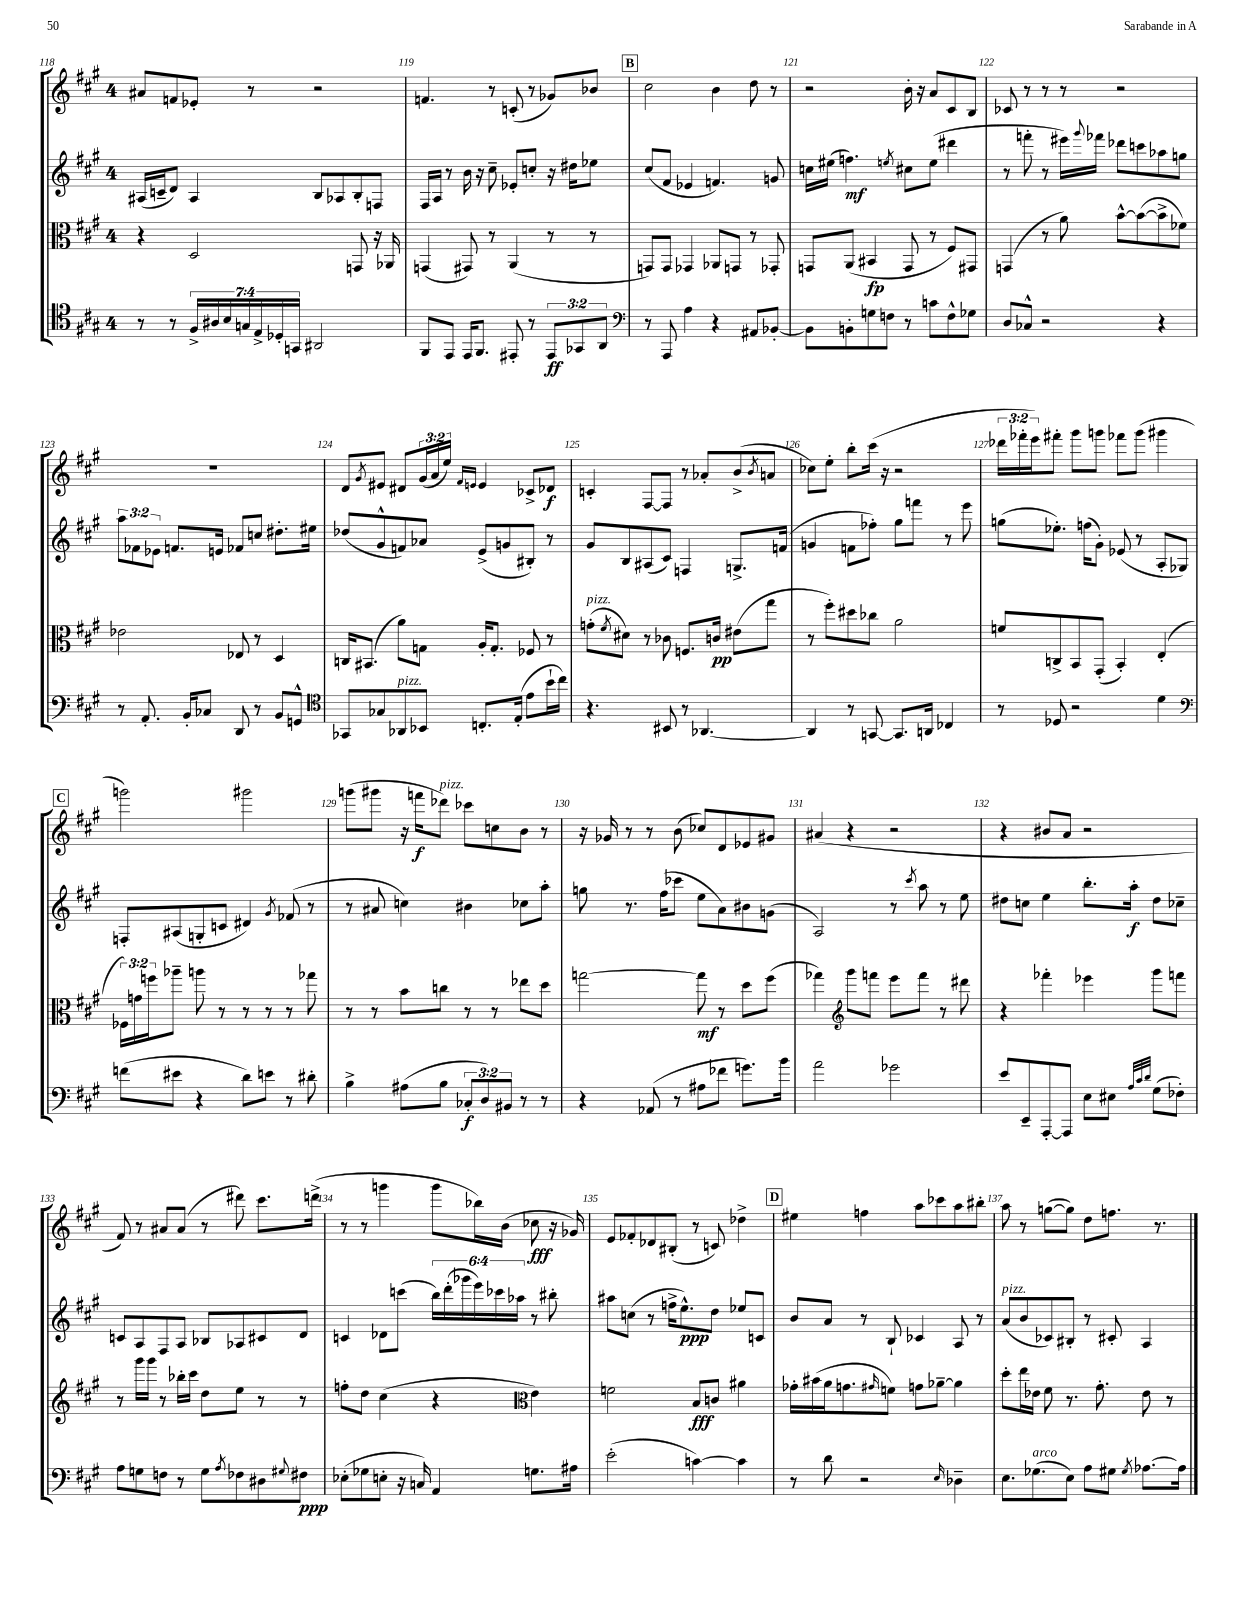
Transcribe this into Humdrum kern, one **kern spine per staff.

**kern	**dynam	**kern	**dynam	**kern	**dynam	**kern	**dynam
*part4	*part4	*part3	*part3	*part2	*part2	*part1	*part1
*staff4	*staff4	*staff3	*staff3	*staff2	*staff2	*staff1	*staff1
*clefC4	*	*clefC3	*	*clefG2	*	*clefG2	*
*k[f#c#g#]	*	*k[f#c#g#]	*	*k[f#c#g#]	*	*k[f#c#g#]	*
*M4/4	*	*M4/4	*	*M4/4	*	*M4/4	*
=118	=118	=118	=118	=118	=118	=118	=118
8r	.	4r	.	(16A#X/LL	.	8a#X/L	.
.	.	.	.	16cn~/J	.	.	.
8r	.	.	.	8d/J)	.	8fn/	.
28F#^/LL	.	2D/	.	4A#/	.	8e-X'/J	.
28A#X/	.	.	.	.	.	.	.
28B/	.	.	.	.	.	.	.
28Gn/	.	.	.	.	.	.	.
.	.	.	.	.	.	8r	.
28E^/	.	.	.	.	.	.	.
28D-X'/	.	.	.	.	.	.	.
28GGn/JJ	.	.	.	.	.	.	.
2AA#X/	.	.	.	8B/L	.	2r	.
.	.	.	.	8A-X/	.	.	.
.	.	8GGn/	.	8B'/	.	.	.
.	.	16r	.	8Fn/J	.	.	.
.	.	16AA-X/	.	.	.	.	.
=119	=119	=119	=119	=119	=119	=119	=119
8FF#/L	.	(4GGn/	.	16F#/LL	.	4.fn/	.
.	.	.	.	16A/JJ	.	.	.
8EE/J	.	.	.	8r	.	.	.
16EE/KL	.	8GG#X/)	.	16b\	.	.	.
8.FF#/J	.	.	.	16r	.	.	.
.	.	8r	.	8cc#~\	.	8r	.
8EE#X'/	.	(4AA/	.	8e-X'/L	.	(8cn'/	.
8r	.	.	.	8ccn'/J	.	8r	.
12EE#/L	ff	8r	.	16r	.	8g-X/L)	.
.	.	.	.	16dd#X\KL	.	.	.
12GG-X/	.	.	.	.	.	.	.
.	.	8r	.	8ee-X\J	.	8b-X/J	.
12AA/J	.	.	.	.	.	.	.
!!LO:REH:place=s1:t=B
=120	=120	=120	=120	=120	=120	=120	=120
*clefF4	*	*	*	*	*	*	*
8r	.	8GGn/L)	.	(8cc#/L	.	2cc#\	.
8AAA/	.	8GG/J	.	8f#/J	.	.	.
4A\	.	4GG-X/	.	4e-X/	.	.	.
4r	.	8AA-X/L	.	4.fn/)	.	4b\	.
.	.	8GGn/J	.	.	.	.	.
8AA#X/L	.	8r	.	.	.	8dd\	.
[8BB-X'/J	.	8GG-X'/	.	8gn/	.	8r	.
=121	=121	=121	=121	=121	=121	=121	=121
8BB-\L]	.	8GGn/L	.	16ccn\LL	.	2r	.
.	.	.	.	(16ee#X\JJ	.	.	.
8BBn'\	.	(8AA/J	.	4.ffn\)	mf	.	.
8Gn\	.	4BB#X/	fp	.	.	.	.
8Fn\J	.	.	.	.	.	.	.
.	.	.	.	8qeen/	.	.	.
8r	.	8GG/	.	8cc#X\L	.	16b'\	.
.	.	.	.	.	.	16r	.
8cn\L	.	8r	.	(8ee\J	.	8a/L	.
8F^^\	.	8F#/L)	.	4ddd#X\	.	8c#/	.
8G-X\J	.	8GG#X/J	.	.	.	8B/J	.
=122	=122	=122	=122	=122	=122	=122	=122
8D/L	.	(4GGn/	.	8r	.	8c-X/	.
8C-X^^/J	.	.	.	8fffn'\	.	8r	.
2r	.	8r	.	8r	.	8r	.
.	.	8a\)	.	16eee#X\LL)	.	8r	.
.	.	.	.	8qqggg#/	.	.	.
.	.	.	.	16fff-X\JJ	.	.	.
.	.	[8b^^\L	.	8ddd-X\L	.	2r	.
.	.	(8b\_	.	8cccn\	.	.	.
4r	.	8b^\]	.	8aa-X\	.	.	.
.	.	8f-X\J)	.	8ggn\J	.	.	.
!!LO:LB:g=z
=123	=123	=123	=123	=123	=123	=123	=123
8r	.	2e-X\	.	12aa\L	.	1r	.
.	.	.	.	12f-X\	.	.	.
8.AA'/	.	.	.	.	.	.	.
.	.	.	.	12e-X\J	.	.	.
.	.	.	.	8.fn/L	.	.	.
16BB'/KL	.	.	.	.	.	.	.
8C-X/J	.	.	.	.	.	.	.
.	.	.	.	16en/Jk	.	.	.
8DD/	.	8E-X/	.	8f-X/L	.	.	.
8r	.	8r	.	8ccn/J	.	.	.
8BB/L	.	4D/	.	8.dd#X'\L	.	.	.
8GGn^^/J	.	.	.	.	.	.	.
.	.	.	.	16ee#X\Jk	.	.	.
=124	=124	=124	=124	=124	=124	=124	=124
*clefC4	*	*	*	*	*	*	*
8GG-X/L	.	16Cn/KL	.	(8dd-X/L	.	8d/L	.
.	.	(8.BB#X/J	.	.	.	.	.
.	.	.	.	.	.	8qg#/	.
8G-X/	.	.	.	8g#^^/	.	8e#X/J	.
!LO:TX:a:i:t=pizz.	!	!	!	!	!	!	!
8AA-X/	.	8a\L)	.	8fn/)	.	8d#X/L	.
8BB-X/J	.	8Gn\J	.	8a-X/J	.	(24g#/L	.
.	.	.	.	.	.	24a/	.
.	.	.	.	.	.	24ee/JJ)	.
.	.	.	.	.	.	16qqf#/LL	.
.	.	.	.	.	.	16qqen/JJ	.
8.Cn'/L	.	16A'/KL	.	(8e^/L	.	4e/	.
.	.	8.G'/J	.	.	.	.	.
.	.	.	.	8gn/	.	.	.
(16E'/Jk	.	.	.	.	.	.	.
8e\L	.	8F-X/	.	8B#X'/J)	.	8c-X^/L	.
16b`\L	.	8r	.	8r	.	8d-X/J	f
16cc#\JJ)	.	.	.	.	.	.	.
=125	=125	=125	=125	=125	=125	=125	=125
!	!	!LO:TX:a:i:t=pizz.	!	!	!	!	!
4.r	.	(8gn'\L	.	8g#/L	.	4cn'/	.
.	.	8qf#/	.	.	.	.	.
.	.	8d#X\J)	.	8B/	.	.	.
.	.	8r	.	(8A#X/	.	[8F#/L	.
8BB#X/	.	8c-X\	.	8c#/J)	.	8F#/J]	.
8r	.	8.Fn/L	.	4Fn/	.	8r	.
[4.AA-X/	.	.	.	.	.	8a-X'/L	.
.	.	16cn/Jk	pp	.	.	.	.
.	.	(8e#X\L	.	8.Gn^/L	.	(8b^/	.
.	.	.	.	.	.	8qb/	.
.	.	8gg#\J	.	.	.	8an/J	.
.	.	.	.	(16fn/Jk	.	.	.
=126	=126	=126	=126	=126	=126	=126	=126
4AA-/]	.	8r	.	4gn/	.	8cc-X\L)	.
.	.	8ff#'\L)	.	.	.	8ee'\J	.
8r	.	8dd#X\	.	8fn\L	.	8bb'\L	.
[8GGn/	.	8cc-X\J	.	8ff-X'\J)	.	(16ccc#\Jk	.
.	.	.	.	.	.	16r	.
8.GG/L]	.	2a\	.	8gg#\L	.	2r	.
.	.	.	.	8fffn\J	.	.	.
16AAn/Jk	.	.	.	.	.	.	.
4C-X/	.	.	.	8r	.	.	.
.	.	.	.	8eee\	.	.	.
=127	=127	=127	=127	=127	=127	=127	=127
8r	.	8fn/L	.	(8ggn\L	.	24ddd-X\LL	.
.	.	.	.	.	.	24fff-X'\	.
.	.	.	.	.	.	24eee\J)	.
8D-X/	.	8Cn^/	.	8.ee-X'\J)	.	8fff#X'\J	.
2r	.	8BB/	.	.	.	8ggg#\L	.
.	.	.	.	(16ffn\KL	.	.	.
.	.	(8GG#'/J	.	8g#'\J)	.	8gggn\J	.
.	.	4BB'/)	.	(8e-X/	.	8fff-X\L	.
.	.	.	.	8r	.	(8ggg\J	.
4d\	.	(4E'/	.	8A'/L	.	4ggg#X\	.
.	.	.	.	8G-X/J)	.	.	.
!!LO:LB:g=z
!!LO:REH:place=s1:t=C
=128	=128	=128	=128	=128	=128	=128	=128
*clefF4	*	*	*	*	*	*	*
(8fn\L	.	24F-X\LL)	.	8Fn'/L	.	2gggn\)	.
.	.	24gn\	.	.	.	.	.
.	.	24ffn\J	.	.	.	.	.
8e#X\J	.	8aa-X~\J	.	(8A#X/	.	.	.
4r	.	8aan\	.	8Gn'/	.	.	.
.	.	8r	.	8cn/J	.	.	.
8d\L)	.	8r	.	4d#X/)	.	2ggg#X\	.
8en\J	.	8r	.	.	.	.	.
.	.	.	.	8qg#/	.	.	.
8r	.	8r	.	(8f-X/	.	.	.
8d#X'\	.	8gg-X\	.	8r	.	.	.
=129	=129	=129	=129	=129	=129	=129	=129
4B^\	.	8r	.	8r	.	(8gggn\L	.
.	.	8r	.	8a#X/	.	8ggg#X\J	.
(8A#X\L	.	8b\L	.	4ccn\)	.	16r	.
.	.	.	.	.	.	16fffn\KL	f
!	!	!	!	!	!	!LO:TX:a:i:t=pizz.	!
8B\J	.	8ccn\J	.	.	.	8ddd-X\J)	.
12C-X'/L	f	8r	.	4b#X\	.	8ccc-X\L	.
12D/)	.	.	.	.	.	.	.
.	.	8r	.	.	.	8ccn\	.
12BB#X/J	.	.	.	.	.	.	.
8r	.	8ee-X\L	.	8cc-X\L	.	8b\J	.
8r	.	8dd\J	.	8aa'\J	.	8r	.
=130	=130	=130	=130	=130	=130	=130	=130
4r	.	[2ggn\	.	8ggn\	.	16r	.
.	.	.	.	.	.	16g-X/	.
.	.	.	.	8.r	.	8r	.
(8AA-X/	.	.	.	.	.	8r	.
.	.	.	.	(16ff#\KL	.	.	.
8r	.	.	.	8ccc-X\J	.	(8b\	.
8A#X\L	.	8gg\]	mf	8ee\L	.	8cc-X/L)	.
8f-X\J	.	8r	.	8a\)	.	8d/	.
8.gn\L)	.	8dd\L	.	8b#X\	.	8e-X/	.
.	.	(8ff#\J	.	(8gn\J	.	8g#X/J	.
16b\Jk	.	.	.	.	.	.	.
=131	=131	=131	=131	=131	=131	=131	=131
2a\	.	4gg-X\)	.	2A/)	.	(4a#X/	.
*	*	*clefG2	*	*	*	*	*
.	.	8ggg#\L	.	.	.	4r	.
.	.	8fffn\J	.	.	.	.	.
2g-X\	.	8eee\L	.	8r	.	2r	.
.	.	.	.	8qccc#/	.	.	.
.	.	8fff\J	.	8aa\	.	.	.
.	.	8r	.	8r	.	.	.
.	.	8ddd#X\	.	8ee\	.	.	.
=132	=132	=132	=132	=132	=132	=132	=132
8e/L	.	4r	.	8dd#X\L	.	4r	.
8EE~/	.	.	.	8ccn\J	.	.	.
[8AAA'/	.	4fff-X'\	.	4ee\	.	8b#X/L	.
8AAA/J]	.	.	.	.	.	8a/J	.
8E\L	.	4eee-X\	.	8.bb'\L	.	2r	.
8E#X\J	.	.	.	.	.	.	.
.	.	.	.	16aa'\Jk	f	.	.
32qqA/LLL	.	.	.	.	.	.	.
32qqc#/	.	.	.	.	.	.	.
32qqd/JJJ	.	.	.	.	.	.	.
(8G#\L	.	8ggg#\L	.	8dd#\L	.	.	.
8F-X'\J)	.	8fffn\J	.	8cc-X~\J	.	.	.
!!LO:LB:g=z
=133	=133	=133	=133	=133	=133	=133	=133
8A\L	.	8r	.	8cn/L	.	8f#/)	.
8Gn\	.	16ggg#\LL	.	8A/	.	8r	.
.	.	16ggg#\JJ	.	.	.	.	.
8Fn\J	.	8r	.	8F#/	.	8a#X/L	.
8r	.	16bb-X'\LL	.	8A/J	.	(8a#/J	.
.	.	16ccc#\JJ	.	.	.	.	.
8G\L	.	8dd\L	.	8B-X/L	.	8r	.
8qA/	.	.	.	.	.	.	.
8F-X\	.	8ee\J	.	8A-X/	.	8ddd#X\)	.
8D#X\	.	8r	.	8c#X/	.	8.ccc#\L	.
8qqG#X/	.	.	.	.	.	.	.
8F#X\J	ppp	8r	.	8d/J	.	.	.
.	.	.	.	.	.	(16dddn^\Jk	.
=134	=134	=134	=134	=134	=134	=134	=134
(8E-X'\L	.	8ffn'\L	.	4cn/	.	8r	.
8G-X\	.	8dd\J	.	.	.	8r	.
8En'\J	.	(4cc#\	.	8d-X\L	.	4gggn\	.
16r	.	.	.	(8cccn\J	.	.	.
16Cn/)	.	.	.	.	.	.	.
4AA/	.	4r	.	24bb\LL)	.	8ggg\L	.
.	.	.	.	(24ddd'\	.	.	.
.	.	.	.	24ggg-X\	.	.	.
.	.	.	.	24eee\)	.	16bb-X\L)	.
.	.	.	.	24ccc-X\	.	.	.
.	.	.	.	.	.	(16b\JJ	.
.	.	.	.	24aa-X\JJ	.	.	.
*	*	*clefC3	*	*	*	*	*
8.Gn\L	.	4e\)	.	8r	.	8cc-X\	fff
.	.	.	.	8bb#X'\	.	16r	.
16A#X\Jk	.	.	.	.	.	16g-X/)	.
=135	=135	=135	=135	=135	=135	=135	=135
(2e'\	.	2fn\	.	8aa#X\L	.	8e/L	.
.	.	.	.	(8ccn\J	.	8f-X'/	.
.	.	.	.	8r	.	8d-X/	.
.	.	.	.	16ffn^\KL	.	(8B#X'/J	.
.	.	.	.	8.ee^^\)	ppp	.	.
[4cn\)	.	8B/L	fff	.	.	8r	.
.	.	8cn/J	.	8dd\J	.	8cn/)	.
4c\]	.	4a#X\	.	8ee-X/L	.	4dd-X^\	.
.	.	.	.	8cn/J	.	.	.
!!LO:REH:place=s1:t=D
=136	=136	=136	=136	=136	=136	=136	=136
8r	.	16g-X'\LL	.	8b/L	.	4ee#X\	.
.	.	(16b#X\	.	.	.	.	.
8d\	.	16a\J	.	8a/J	.	.	.
.	.	8.gn\	.	.	.	.	.
2r	.	.	.	8r	.	4ffn\	.
.	.	16qqg#X/	.	.	.	.	.
.	.	8fn\J)	.	8B`/	.	.	.
.	.	8gn\L	.	4c-X/	.	8aa\L	.
.	.	[8a-X~\J	.	.	.	8ccc-X\	.
16qqE/	.	.	.	.	.	.	.
4D-X~\	.	4a-\]	.	8A/	.	8aa\	.
.	.	.	.	8r	.	8bb#X'\J	.
=137	=137	=137	=137	=137	=137	=137	=137
!	!	!	!	!LO:TX:a:i:t=pizz.	!	!	!
8.E\L	.	8dd'\L	.	(8a/L	.	8aa\	.
.	.	16ee\L	.	8b/	.	8r	.
!LO:TX:a:i:t=arco	!	!	!	!	!	!	!
(8.G-X\	.	16e-X\JJ	.	.	.	.	.
.	.	8f#\	.	8c-X/)	.	([8ggn\L	.
8E\J)	.	8.r	.	8B#X'/J	.	8gg\J])	.
8A\L	.	.	.	8r	.	8dd\L	.
.	.	8.g#'\	.	.	.	.	.
8G#X\J	.	.	.	8c#X'/	.	8.ffn\J	.
8qG#/	.	.	.	.	.	.	.
[8.A-X\L	.	8e-\	.	4A/	.	.	.
.	.	.	.	.	.	8.r	.
.	.	8r	.	.	.	.	.
16A-\Jk]	.	.	.	.	.	.	.
==	==	==	==	==	==	==	==
*-	*-	*-	*-	*-	*-	*-	*-
